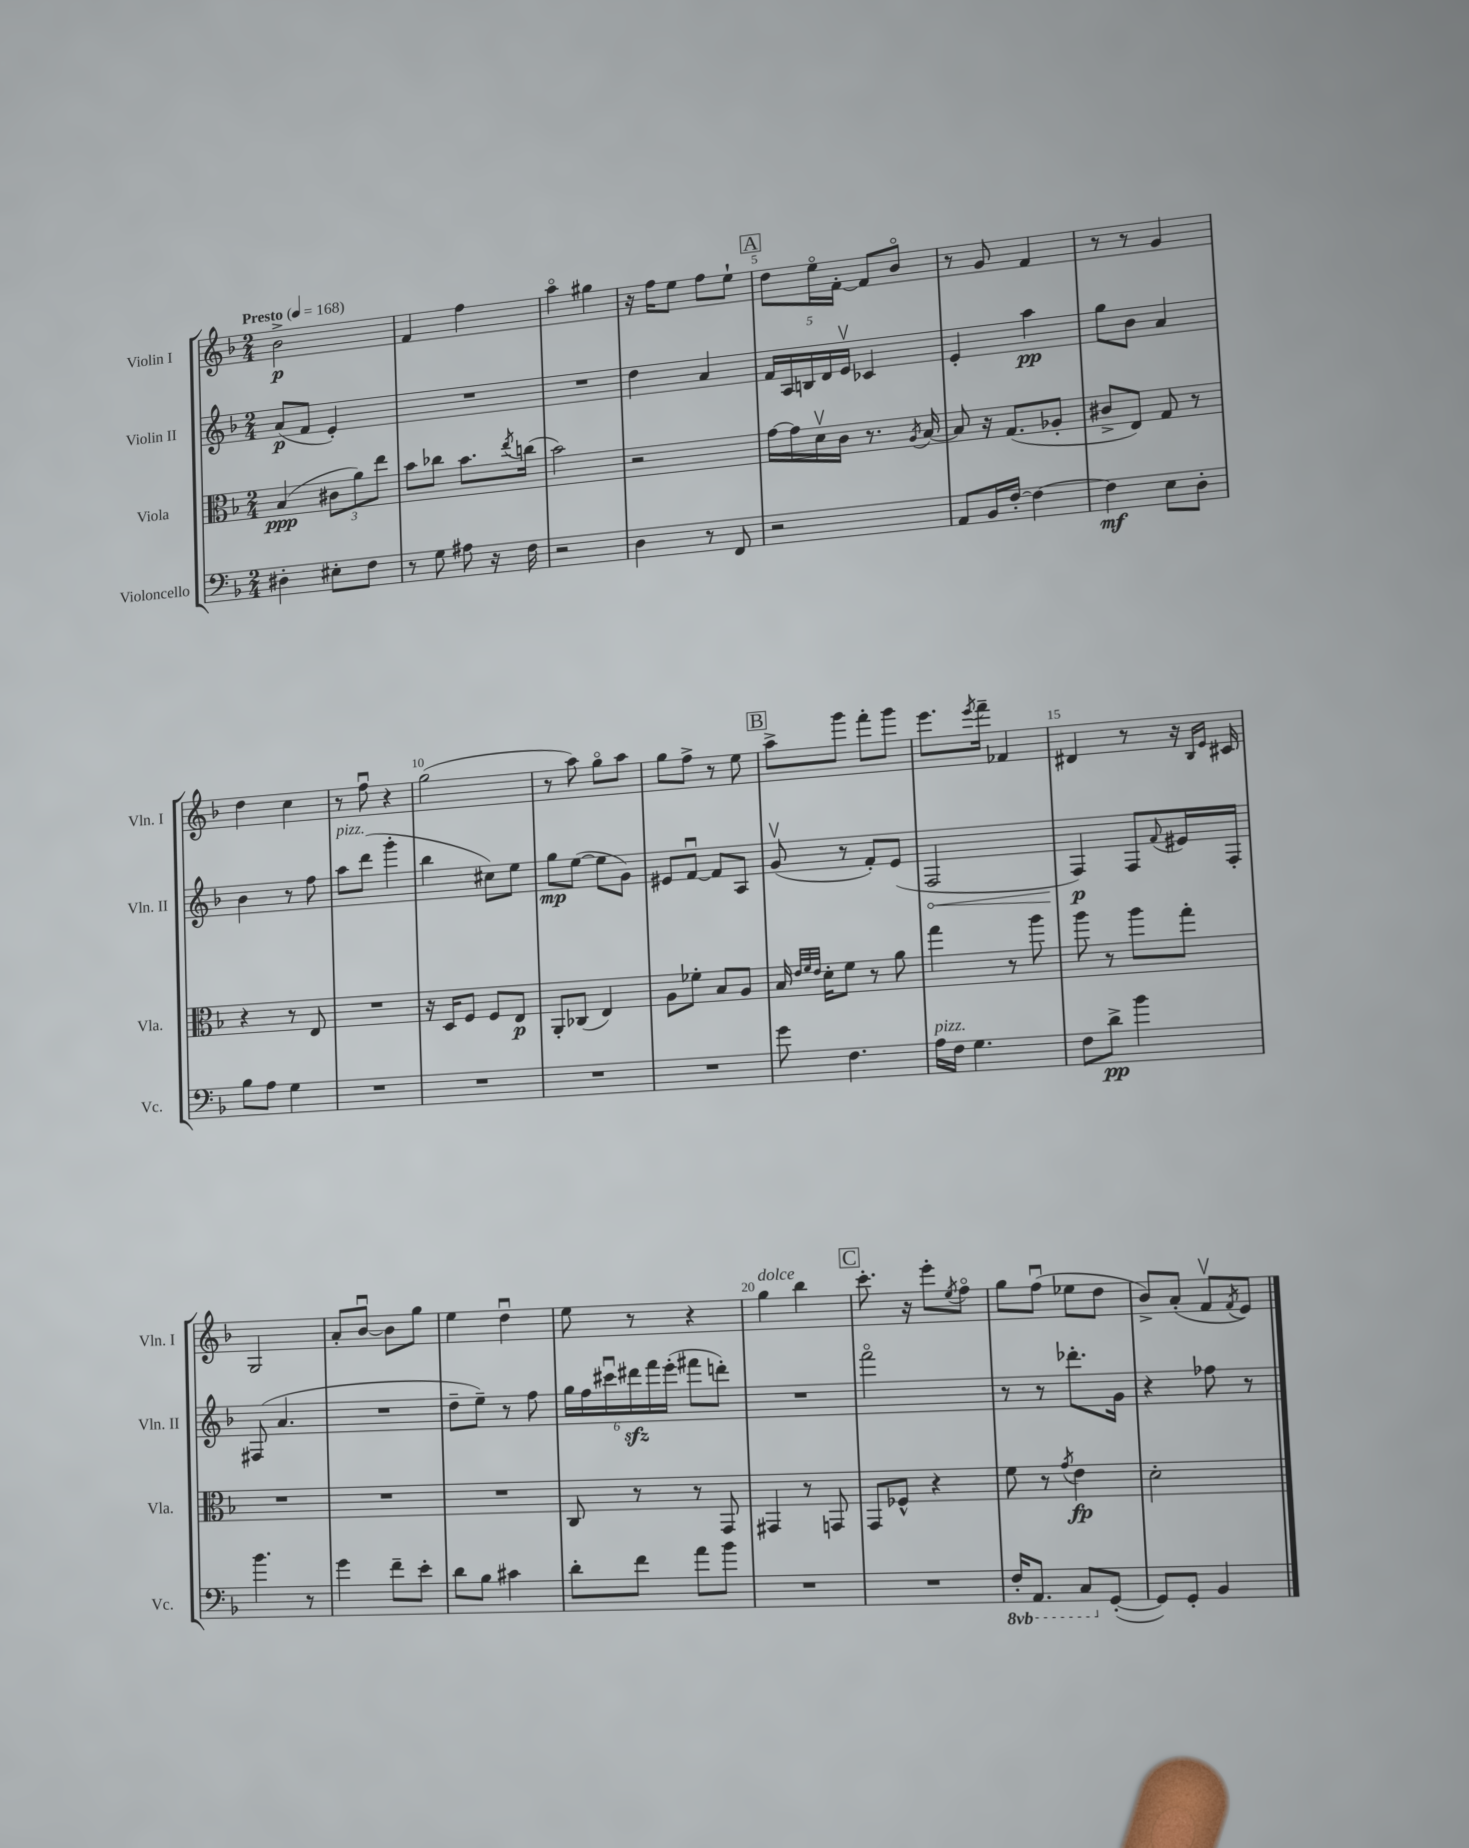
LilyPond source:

<<
\new StaffGroup <<
\new Staff = "s0" \with { instrumentName = "Violin I" shortInstrumentName = "Vln. I" } {
    \clef treble \key f \major \numericTimeSignature \time 2/4 \tempo "Presto" 4 = 168
    bes'2->\p |
    f'4 f''4 |
    a''4\flageolet gis''4 |
    r16 f''16 e''8 f''8 e''8-! |
    \mark \markup { \box "A" } d''8 e''16\flageolet f'16~-. f'8 bes'8\flageolet |
    r8 g'8 f'4 |
    r8 r8 g'4 |
    d''4 c''4 |
    r8 f''8\downbow r4 |
    g''2( |
    r8 a''8) g''8\flageolet a''8 |
    g''8 f''8-> r8 e''8 |
    \mark \markup { \box "B" } a''8-> g'''8 f'''8-. g'''8 |
    e'''8. \acciaccatura { e'''8 } f'''16-- fes'4 |
    dis'4 r8 r16 \grace { bes16 e'16 } cis'16 |
    g2 |
    a'8-. bes'8~\downbow bes'8 g''8 |
    e''4 d''4\downbow |
    e''8 r8 r4 |
    g''4^\markup { \italic "dolce" } bes''4 |
    \mark \markup { \box "C" } c'''8.-. r16 e'''8-. \acciaccatura { e''8 } f''8\flageolet |
    g''8 f''8\downbow( ees''8 d''8 |
    bes'8->) a'8-.( f'8\upbow \acciaccatura { f'8 } e'8) \bar "|." |
}
\new Staff = "s1" \with { instrumentName = "Violin II" shortInstrumentName = "Vln. II" } {
    \clef treble \key f \major \numericTimeSignature \time 2/4
    a'8\p( f'8 e'4-.) |
    R2 |
    R2 |
    d''4 a'4 |
    \mark \markup { \box "A" } \tuplet 5/4 { f'16 a16 b16 d'16 e'16\upbow } ces'4 |
    e'4-. a''4\pp |
    g''8 bes'8 a'4 |
    bes'4 r8 f''8 |
    a''8^\markup { \italic "pizz." } d'''8( g'''4-. |
    bes''4 cis''8) e''8 |
    g''8\mp e''8~( e''8 g'8) |
    eis'8 f'8~\downbow f'8 a8 |
    \mark \markup { \box "B" } g'8\upbow( r8 f'8-.) e'8( |
    \once \override Hairpin.circled-tip = ##t f2\< |
    f4\p\!) f8 \appoggiatura { f'8 } eis'16 f16-. |
    fis8( a'4. |
    R2 |
    d''8-- e''8--) r8 f''8 |
    \tuplet 6/4 { g''16 f''16 cis'''16\downbow dis'''16\sfz f'''16 e'''16-.( } fis'''8 d'''8-.) |
    R2 |
    \mark \markup { \box "C" } f'''2\flageolet |
    r8 r8 des'''8.-. g'16 |
    r4 fes''8 r8 \bar "|." |
}
\new Staff = "s2" \with { instrumentName = "Viola" shortInstrumentName = "Vla." } {
    \clef alto \key f \major \numericTimeSignature \time 2/4
    bes4\ppp( \tuplet 3/2 { cis'8 a'8) e''8 } |
    bes'8 ces''8 bes'8. \acciaccatura { e''8 } c''16( |
    bes'2) |
    r2 |
    \mark \markup { \box "A" } g'16~ g'16 d'16\upbow c'16 r8. \acciaccatura { a8 } bes16~ |
    bes8 r16 g8.( aes8-. |
    cis'8-> e8) g8 r8 |
    r4 r8 e8 |
    R2 |
    r16 d16 f8 f8 e8\p |
    a,8-. ces8( e4) |
    a8 fes'8-. bes8 a8 |
    \mark \markup { \box "B" } bes16 \grace { e'32 f'32 e'32 } d'16-. f'8 r8 a'8 |
    g''4 r8 a''8 |
    a''8 r8 a''8 g''8-. |
    R2 |
    R2 |
    R2 |
    c8 r8 r8 g,8 |
    gis,4 r8 g,8 |
    \mark \markup { \box "C" } g,8 fes8-^ r4 |
    f'8 r8 \acciaccatura { g'8 } e'4\fp |
    d'2-. \bar "|." |
}
\new Staff = "s3" \with { instrumentName = "Violoncello" shortInstrumentName = "Vc." } {
    \clef bass \key f \major \numericTimeSignature \time 2/4 \set Staff.ottavationMarkups = #ottavation-simple-ordinals
    dis4-. eis8-. f8 |
    r8 g8 ais8 r16 f16 |
    r2 |
    d4 r8 f,8 |
    \mark \markup { \box "A" } r2 |
    a,8 bes,16 f16~-. f4~ |
    f4\mf e8 d8-. |
    bes8 a8 g4 |
    R2 |
    R2 |
    R2 |
    R2 |
    \mark \markup { \box "B" } g'8 f4. |
    a16^\markup { \italic "pizz." } f16 g4. |
    f8 d'8->\pp bes'4 |
    bes'4. r8 |
    g'4 f'8-- e'8-. |
    d'8 bes8 cis'4 |
    d'8-. f'8 a'8 bes'8 |
    R2 |
    \mark \markup { \box "C" } R2 |
    \ottava #-1 f,16-. a,,8. c,8 \ottava #0 g,8~-.( |
    g,8) g,8-. bes,4 \bar "|." |
}
>>
>>
\layout { \context { \Score \override BarNumber.break-visibility = ##(#f #t #t) barNumberVisibility = #(every-nth-bar-number-visible 5) } }
